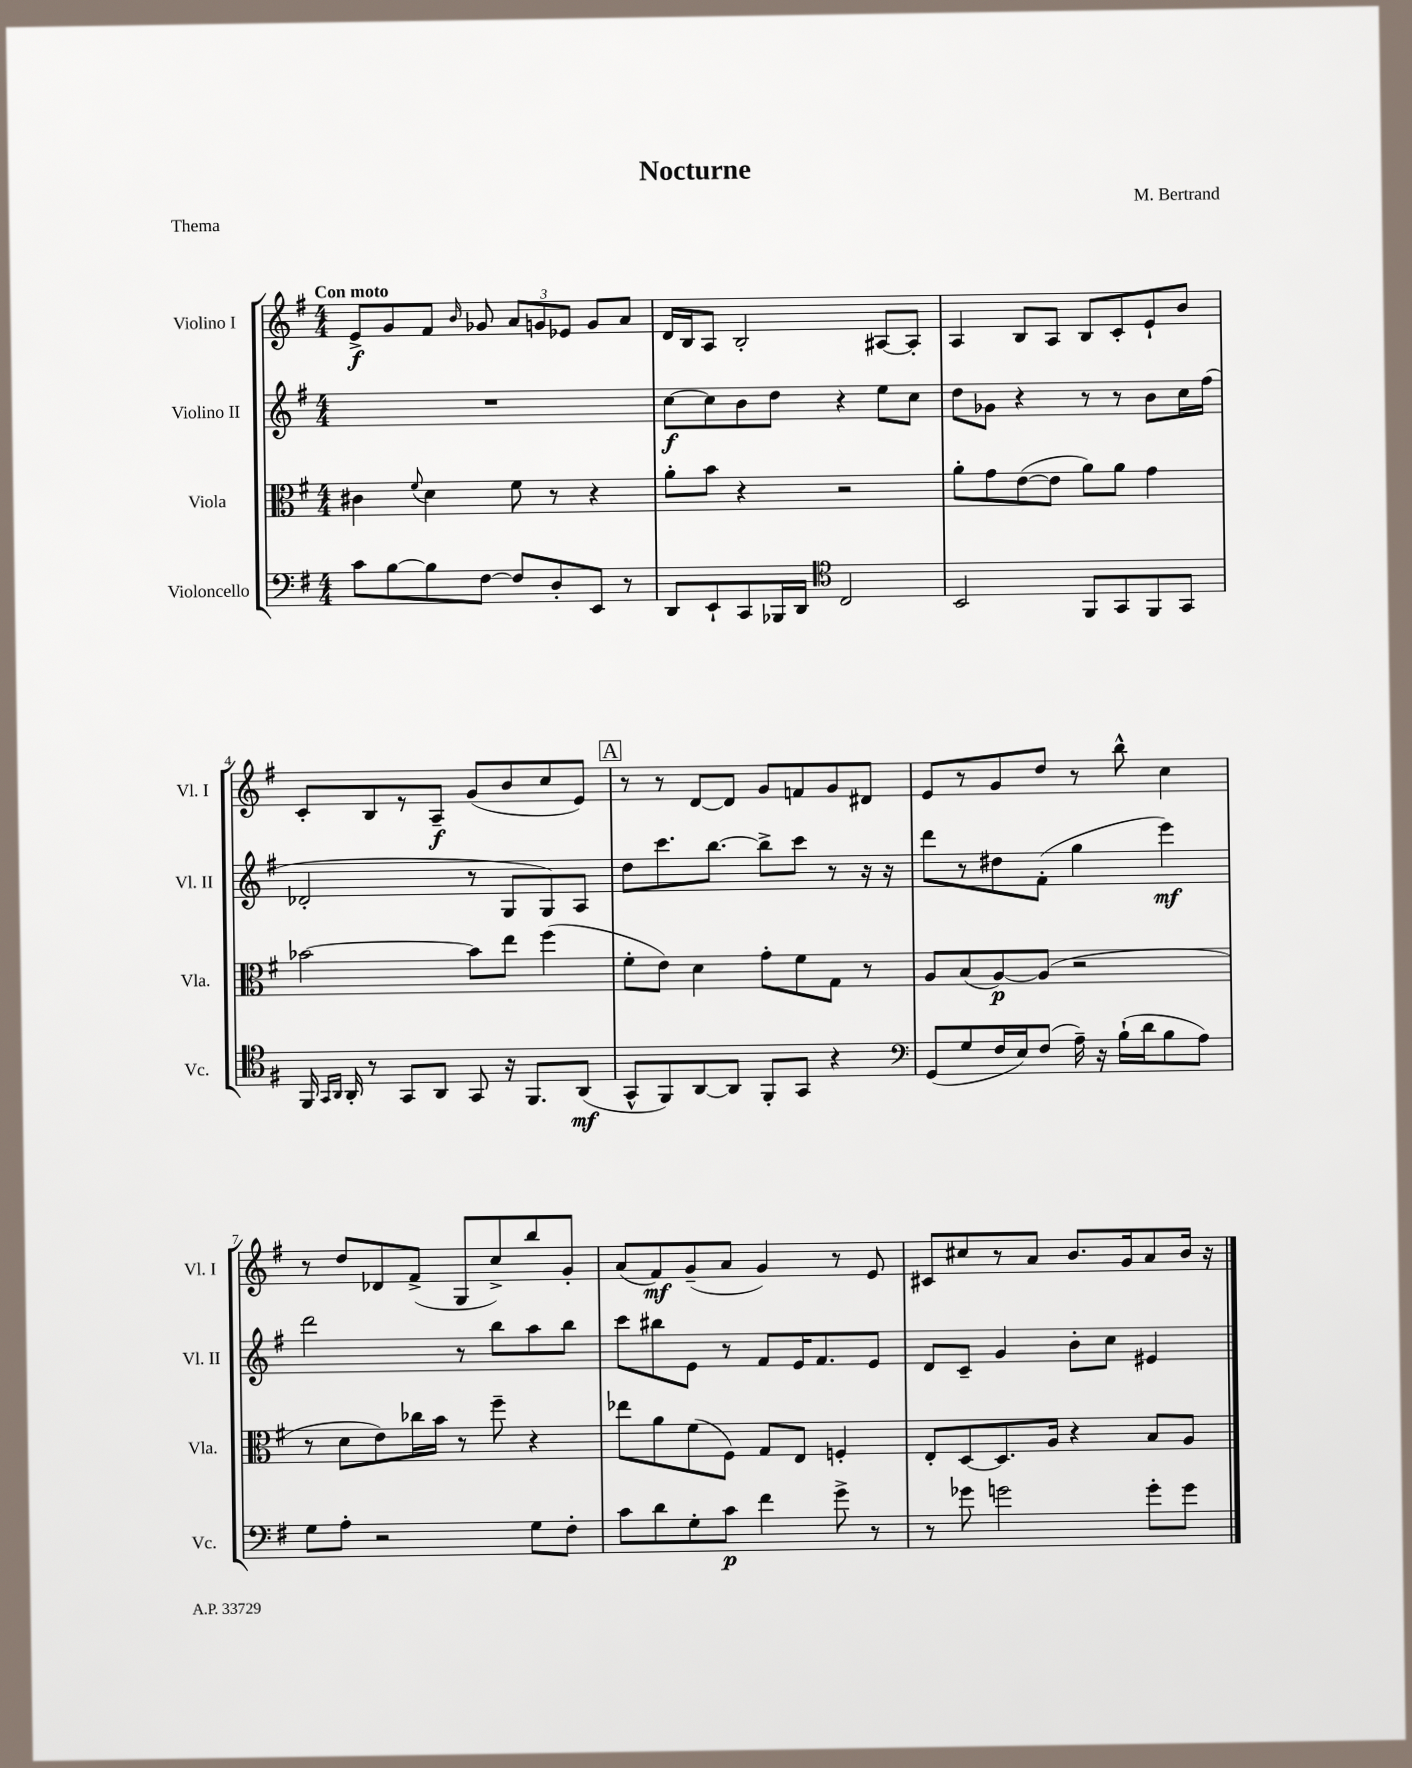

**kern	**dynam	**kern	**dynam	**kern	**dynam	**kern	**dynam
*part4	*part4	*part3	*part3	*part2	*part2	*part1	*part1
*staff4	*staff4	*staff3	*staff3	*staff2	*staff2	*staff1	*staff1
*I"Violoncello	*	*I"Viola	*	*I"Violino II	*	*I"Violino I	*
*I'Vc.	*	*I'Vla.	*	*I'Vl. II	*	*I'Vl. I	*
*clefF4	*	*clefC3	*	*clefG2	*	*clefG2	*
*k[f#]	*	*k[f#]	*	*k[f#]	*	*k[f#]	*
*M4/4	*	*M4/4	*	*M4/4	*	*M4/4	*
=1	=1	=1	=1	=1	=1	=1	=1
!	!	!	!	!	!	!LO:TX:a:B:t=Con moto	!
8c\L	.	4c#X\	.	1r	.	8e^/L	f
[8B\	.	.	.	.	.	8g/	.
.	.	8qqf#/	.	.	.	.	.
8B\]	.	4d\	.	.	.	8f#/J	.
.	.	.	.	.	.	16qqb/	.
[8F#\J	.	.	.	.	.	8g-X/	.
8F#/L]	.	8f#\	.	.	.	12a/L	.
.	.	.	.	.	.	12gn/	.
8D'/	.	8r	.	.	.	.	.
.	.	.	.	.	.	12e-X/J	.
8EE/J	.	4r	.	.	.	8g/L	.
8r	.	.	.	.	.	8a/J	.
=2	=2	=2	=2	=2	=2	=2	=2
8DD/L	.	8a'\L	.	[8cc\L	f	16d/LL	.
.	.	.	.	.	.	16B/J	.
8EE`/	.	8b\J	.	8cc\]	.	8A/J	.
8CC/	.	4r	.	8b\	.	2B'/	.
16BBB-X/L	.	.	.	8dd\J	.	.	.
16DD/JJ	.	.	.	.	.	.	.
*clefC4	*	*	*	*	*	*	*
2C/	.	2r	.	4r	.	.	.
.	.	.	.	8ee\L	.	[8A#X/L	.
.	.	.	.	8cc\J	.	8A#'/J]	.
=3	=3	=3	=3	=3	=3	=3	=3
2BB/	.	8a'\L	.	8dd\L	.	4A/	.
.	.	8g\	.	8g-X\J	.	.	.
.	.	([8e\	.	4r	.	8B/L	.
.	.	8e\J]	.	.	.	8A/J	.
8FF#/L	.	8a\L)	.	8r	.	8B/L	.
8GG/	.	8a\J	.	8r	.	8c'/	.
8FF#/	.	4g\	.	8b\L	.	8e`/	.
8GG/J	.	.	.	16cc\L	.	8b/J	.
.	.	.	.	(16ff#\JJ	.	.	.
!!LO:LB:g=z
=4	=4	=4	=4	=4	=4	=4	=4
16FF#/	.	[2b-X\	.	2d-X'/	.	8c'/L	.
16qqGG/LL	.	.	.	.	.	.	.
16qqAA/JJ	.	.	.	.	.	.	.
16AA'/	.	.	.	.	.	.	.
8r	.	.	.	.	.	8B/	.
8GG/L	.	.	.	.	.	8r	.
8AA/J	.	.	.	.	.	8A~/J	f
8GG/	.	8b-\L]	.	8r	.	(8g/L	.
16r	.	8ee\J	.	8G/L	.	8b/	.
8.FF#/L	.	.	.	.	.	.	.
.	.	(4ff#\	.	8G/)	.	8cc/	.
(8AA/J	mf	.	.	8A/J	.	8e/J)	.
!!LO:REH:place=s1:t=A
=5	=5	=5	=5	=5	=5	=5	=5
8GG^^/L	.	8f#'\L	.	8dd\L	.	8r	.
8FF#/)	.	8e\J)	.	8.ccc\	.	8r	.
[8AA/	.	4d\	.	.	.	[8d/L	.
.	.	.	.	[8.bb\J	.	.	.
8AA/J]	.	.	.	.	.	8d/J]	.
8FF#'/L	.	8g'\L	.	8bb^\L]	.	8g/L	.
8GG/J	.	8f#\	.	8ccc\J	.	8fn/	.
4r	.	8G\J	.	8r	.	8g/	.
.	.	8r	.	16r	.	8d#X/J	.
.	.	.	.	16r	.	.	.
=6	=6	=6	=6	=6	=6	=6	=6
*clefF4	*	*	*	*	*	*	*
(8GG/L	.	8A/L	.	8ddd\L	.	8e/L	.
8G/	.	(8B/	.	8r	.	8r	.
16F#/L	.	[8A/)	p	8dd#X\	.	8g/	.
16E/J)	.	.	.	.	.	.	.
(8F#/J	.	(8A/J]	.	(8f#'\J	.	8dd/J	.
16A~\)	.	2r	.	4gg\	.	8r	.
16r	.	.	.	.	.	.	.
(16B`\LL	.	.	.	.	.	8bb^^\	.
16d\J	.	.	.	.	.	.	.
8B\	.	.	.	4eee\)	mf	4cc\	.
8A\J)	.	.	.	.	.	.	.
!!LO:LB:g=z
=7	=7	=7	=7	=7	=7	=7	=7
8G\L	.	8r	.	2ddd\	.	8r	.
8A'\J	.	8d\L	.	.	.	8dd/L	.
2r	.	8e\)	.	.	.	8d-X/	.
.	.	16cc-X\L	.	.	.	(8f#^/J	.
.	.	16b\JJ	.	.	.	.	.
.	.	8r	.	8r	.	8G/L	.
.	.	8ff#~\	.	8bb\L	.	8cc^/)	.
8G\L	.	4r	.	8aa\	.	8bb/	.
8F#'\J	.	.	.	8bb\J	.	8g'/J	.
=8	=8	=8	=8	=8	=8	=8	=8
8c\L	.	8ee-X\L	.	8ccc\L	.	(8a/L	.
8d\	.	8a\	.	8bb#X\	.	8f#/)	mf
8G'\	.	(8f#\	.	8e\J	.	(8g~/	.
8c\J	p	8F#\J)	.	8r	.	8a/J	.
4f#\	.	8G/L	.	8f#/L	.	4g/)	.
.	.	8E/J	.	16e/K	.	.	.
.	.	.	.	8.f#/	.	.	.
8g^\	.	4Fn'/	.	.	.	8r	.
8r	.	.	.	8e/J	.	8e/	.
=9	=9	=9	=9	=9	=9	=9	=9
8r	.	8E'/L	.	8d/L	.	8c#X/L	.
8g-X\	.	[8D/	.	8c~/J	.	8cc#X/	.
2gn\	.	8.D/]	.	4g/	.	8r	.
.	.	.	.	.	.	8a/J	.
.	.	16A/Jk	.	.	.	.	.
.	.	4r	.	8b'\L	.	8.b/L	.
.	.	.	.	8cc\J	.	.	.
.	.	.	.	.	.	16g/k	.
8g'\L	.	8B/L	.	4e#X/	.	8a/	.
8g\J	.	8A/J	.	.	.	16b/Jk	.
.	.	.	.	.	.	16r	.
==	==	==	==	==	==	==	==
*-	*-	*-	*-	*-	*-	*-	*-
